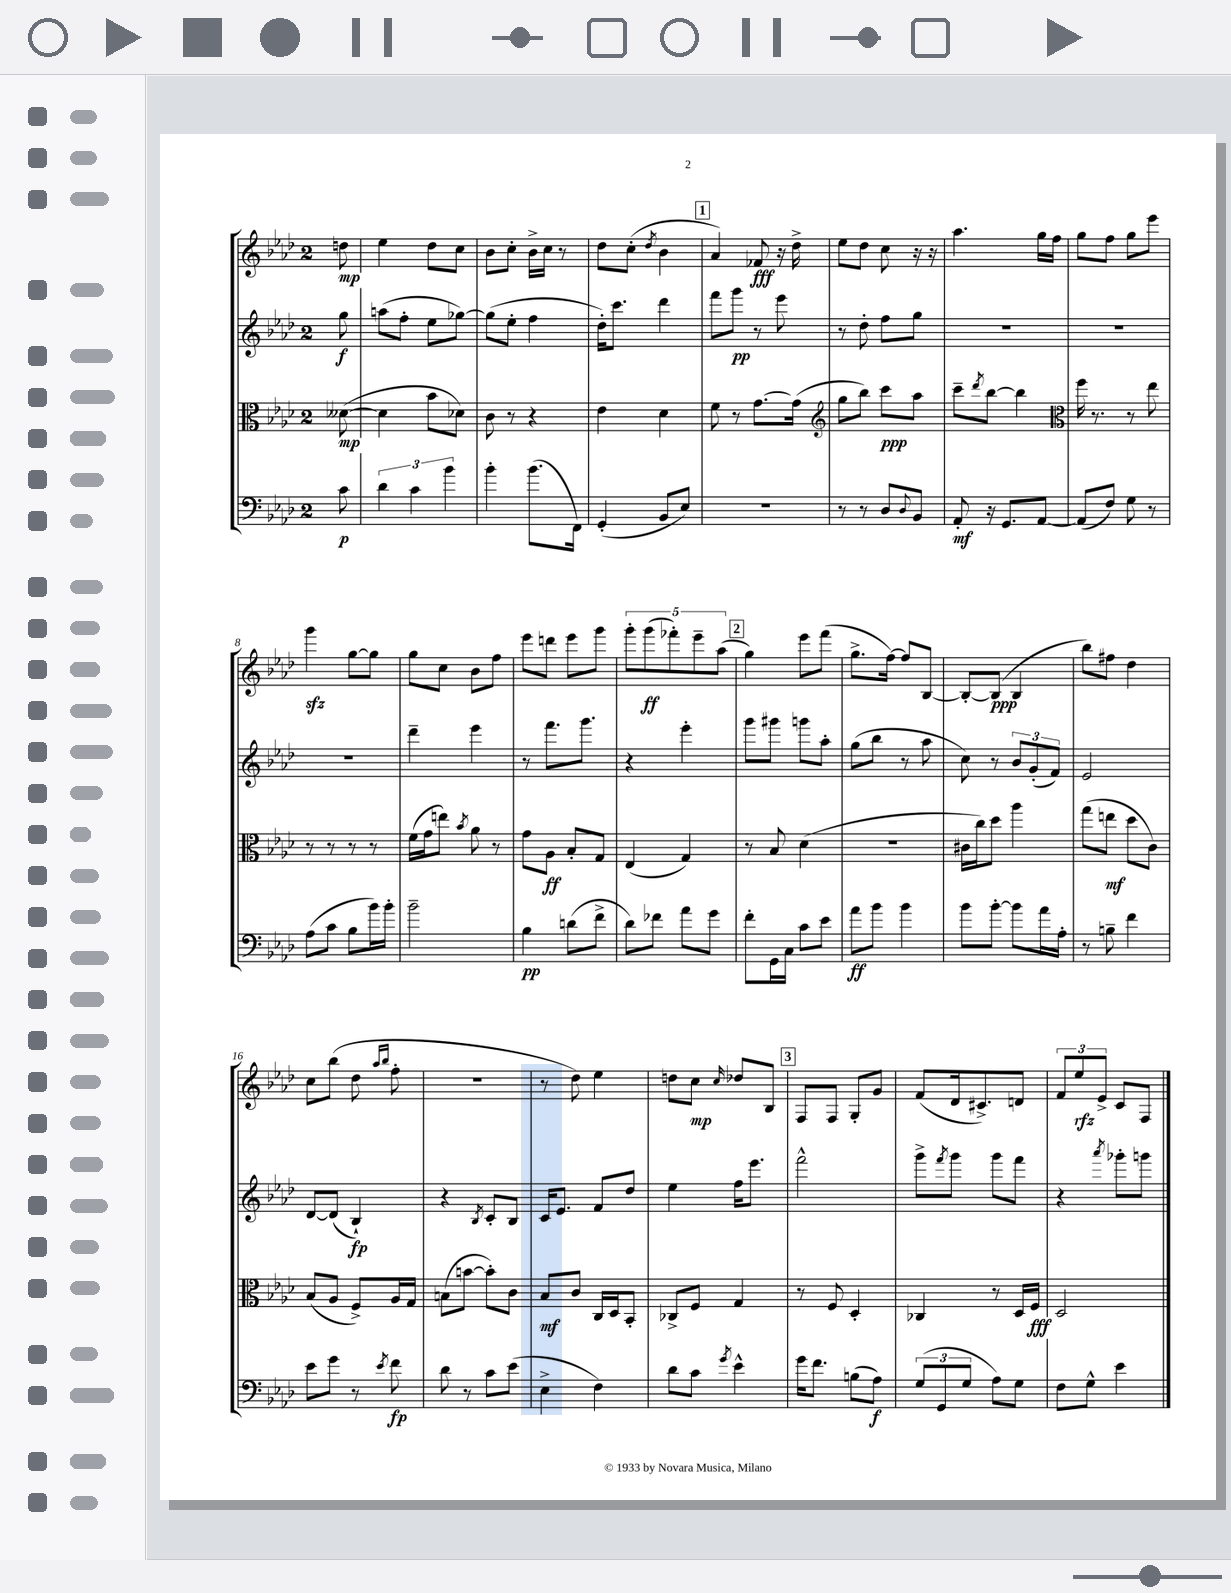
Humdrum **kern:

**kern	**dynam	**kern	**dynam	**kern	**dynam	**kern	**dynam
*part4	*part4	*part3	*part3	*part2	*part2	*part1	*part1
*staff4	*staff4	*staff3	*staff3	*staff2	*staff2	*staff1	*staff1
*clefF4	*	*clefC3	*	*clefG2	*	*clefG2	*
*k[b-e-a-d-]	*	*k[b-e-a-d-]	*	*k[b-e-a-d-]	*	*k[b-e-a-d-]	*
*M2/4	*	*M2/4	*	*M2/4	*	*M2/4	*
=	=	=	=	=	=	=	=
8c\	p	([8d--X\	mp	8gg\	f	8ddn\	mp
=1	=1	=1	=1	=1	=1	=1	=1
6d-\	.	4d--\]	.	(8aan\L	.	4ee-\	.
.	.	.	.	8ff'\J	.	.	.
6c\	.	.	.	.	.	.	.
.	.	8b-\L	.	8ee-\L	.	8dd-\L	.
6b-\	.	.	.	.	.	.	.
.	.	8d-X\J)	.	[8gg-X\J)	.	8cc\J	.
=2	=2	=2	=2	=2	=2	=2	=2
4b-'\	.	8c\	.	(8gg-\L]	.	8b-\L	.
.	.	8r	.	8ee-'\J	.	8cc'\J	.
(8.b-\L	.	4r	.	4ff\	.	16b-^\LL	.
.	.	.	.	.	.	16cc\JJ	.
.	.	.	.	.	.	8r	.
16FF\Jk)	.	.	.	.	.	.	.
=3	=3	=3	=3	=3	=3	=3	=3
(4GG'/	.	4e-\	.	16dd-'\KL)	.	8dd-\L	.
.	.	.	.	8.ccc\J	.	.	.
.	.	.	.	.	.	(8cc'\J	.
.	.	.	.	.	.	8qdd-/	.
8BB-/L	.	4d-\	.	4ddd-\	.	4b-\	.
8E-/J)	.	.	.	.	.	.	.
!!LO:REH:place=s1:t=1
=4	=4	=4	=4	=4	=4	=4	=4
2r	.	8f\	.	8fff\L	.	4a-/)	.
.	.	8r	.	8ggg\J	pp	.	.
.	.	[8.g\L	.	8r	.	8f-X/	fff
.	.	.	.	8eee-\	.	16r	.
.	.	(16g\Jk]	.	.	.	16dd-^\	.
=5	=5	=5	=5	=5	=5	=5	=5
*	*	*clefG2	*	*	*	*	*
8r	.	8gg\L	.	8r	.	8ee-\L	.
8r	.	8bb-\J)	.	8dd-'\	.	8dd-\J	.
8D-/L	.	8ccc\L	ppp	8ff\L	.	8cc\	.
8qqD-/	.	.	.	.	.	.	.
8BB-/J	.	8aa-\J	.	8gg\J	.	16r	.
.	.	.	.	.	.	16r	.
=6	=6	=6	=6	=6	=6	=6	=6
8AA-'/	mf	8ccc~\L	.	2r	.	4.aa-\	.
.	.	8qddd-/	.	.	.	.	.
16r	.	[8bb-\J	.	.	.	.	.
8.GG/L	.	.	.	.	.	.	.
.	.	4bb-\]	.	.	.	.	.
[8AA-/J	.	.	.	.	.	16gg\LL	.
.	.	.	.	.	.	16ff\JJ	.
=7	=7	=7	=7	=7	=7	=7	=7
*	*	*clefC3	*	*	*	*	*
(8AA-/L]	.	16ff\	.	2r	.	8gg\L	.
.	.	8.r	.	.	.	.	.
8F/J)	.	.	.	.	.	8ff\J	.
8G\	.	8r	.	.	.	8gg\L	.
8r	.	8ee-\	.	.	.	8eee-\J	.
!!LO:LB:g=z
=8	=8	=8	=8	=8	=8	=8	=8
(8A-\L	.	8r	.	2r	.	4gggzz\	.
8c\J	.	8r	.	.	.	.	.
8B-\L	.	8r	.	.	.	[8gg\L	.
16b-\L)	.	8r	.	.	.	8gg\J]	.
16b-'\JJ	.	.	.	.	.	.	.
=9	=9	=9	=9	=9	=9	=9	=9
2b-~\	.	(16f\LL	.	4ddd-~\	.	8gg\L	.
.	.	16g\J	.	.	.	.	.
.	.	8een\J)	.	.	.	8cc\J	.
.	.	8qb-/	.	.	.	.	.
.	.	8a-\	.	4eee-\	.	8b-\L	.
.	.	8r	.	.	.	8ff\J	.
=10	=10	=10	=10	=10	=10	=10	=10
4B-\	pp	8g\L	.	8r	.	8eee-\L	.
.	.	8A-\J	ff	8.fff\L	.	8dddn\J	.
(8dn\L	.	8B-'/L	.	.	.	8eee-\L	.
.	.	.	.	8.ggg\J	.	.	.
8f^\J	.	8G/J	.	.	.	8ggg\J	.
=11	=11	=11	=11	=11	=11	=11	=11
8d-\L)	.	(4E-/	.	4r	.	10ggg'\L	.
.	.	.	.	.	.	(10ggg\	ff
8f-X\J	.	.	.	.	.	.	.
.	.	.	.	.	.	10fff-X'\)	.
8a-\L	.	4G/)	.	4eee-'\	.	.	.
.	.	.	.	.	.	10eee-~\	.
8g\J	.	.	.	.	.	.	.
.	.	.	.	.	.	(10aa-\J	.
!!LO:REH:place=s1:t=2
=12	=12	=12	=12	=12	=12	=12	=12
8f'\L	.	8r	.	8ggg\L	.	4gg\)	.
16GG\L	.	8B-/	.	8ggg#X\J	.	.	.
16C\JJ	.	.	.	.	.	.	.
8c\L	.	(4d-\	.	8gggn\L	.	8eee-\L	.
8e-\J	.	.	.	8aa-'\J	.	(8fff\J	.
=13	=13	=13	=13	=13	=13	=13	=13
8a-\L	ff	2r	.	(8gg\L	.	8.gg^\L	.
8b-\J	.	.	.	8bb-\J	.	.	.
.	.	.	.	.	.	[16ff\Jk)	.
4b-\	.	.	.	8r	.	8ff/L]	.
.	.	.	.	8aa-\	.	[8B-/J	.
=14	=14	=14	=14	=14	=14	=14	=14
8b-\L	.	16c#X\LL	.	8cc\)	.	8B-'/L_	.
.	.	16cc\J)	.	.	.	.	.
[8b-'\J	.	8dd-\J	.	8r	.	(8B-/J]	ppp
8b-\L]	.	4aa-\	.	12b-/L	.	4B-/	.
.	.	.	.	(12g'/	.	.	.
16a-\L	.	.	.	.	.	.	.
.	.	.	.	12f/J)	.	.	.
16A-'\JJ	.	.	.	.	.	.	.
=15	=15	=15	=15	=15	=15	=15	=15
8r	.	(8gg\L	.	2e-/	.	8bb-\L)	.
8Bn~\	.	8een\J	mf	.	.	8ff#X\J	.
4f\	.	8dd-\L	.	.	.	4dd-\	.
.	.	8c\J)	.	.	.	.	.
!!LO:LB:g=z
=16	=16	=16	=16	=16	=16	=16	=16
8e-\L	.	(8B-/L	.	[8d-/L	.	8cc\L	.
8g\J	.	8A-/J	.	(8d-/J]	.	(8bb-\J	.
8r	.	8F^/L)	.	4B-`/)	fp	8dd-\	.
.	.	.	.	.	.	16qqaa-/LL	.
8qe-/	.	.	.	.	.	16qqbb-/JJ	.
8f\	fp	16A-/L	.	.	.	8ff'\	.
.	.	16G/JJ	.	.	.	.	.
=17	=17	=17	=17	=17	=17	=17	=17
8d-\	.	(8Bn\L	.	4r	.	2r	.
8r	.	[8bn\J	.	.	.	.	.
.	.	.	.	8qB-/	.	.	.
8c\L	.	8b'\L])	.	8c'/L	.	.	.
(8e-\J	.	8c\J	.	8B-/J	.	.	.
=18	=18	=18	=18	=18	=18	=18	=18
4E-^\	.	8B-/L	mf	16c/KL	.	8r	.
.	.	.	.	8.e-/J	.	.	.
.	.	8c/J	.	.	.	8dd-\)	.
4F\)	.	16C/LL	.	8f/L	.	4ee-\	.
.	.	16D-/J	.	.	.	.	.
.	.	8BB-'/J	.	8dd-/J	.	.	.
=19	=19	=19	=19	=19	=19	=19	=19
8d-\L	.	8C-X^/L	.	4ee-\	.	8ddn\L	.
8c\J	.	8F/J	.	.	.	8cc\J	mp
8qg/	.	.	.	.	.	16qqcc/	.
4e-^^\	.	4G/	.	16ff\KL	.	8dd-X/L	.
.	.	.	.	8.eee-\J	.	.	.
.	.	.	.	.	.	8B-/J	.
!!LO:REH:place=s1:t=3
=20	=20	=20	=20	=20	=20	=20	=20
16g\KL	.	8r	.	2fff^^\	.	8F/L	.
8.f\J	.	.	.	.	.	.	.
.	.	8F/	.	.	.	8F/J	.
(8Bn\L	.	4D-'/	.	.	.	8G'/L	.
8A-\J)	f	.	.	.	.	8g/J	.
=21	=21	=21	=21	=21	=21	=21	=21
(12G/L	.	4C-X/	.	8ggg^\L	.	(8f/L	.
12GG/	.	.	.	.	.	.	.
.	.	.	.	8qfff/	.	.	.
.	.	.	.	8ggg\J	.	16d-/k	.
12G/J	.	.	.	.	.	.	.
.	.	.	.	.	.	8.c#X^/)	.
8A-\L)	.	8r	.	8ggg\L	.	.	.
8G\J	.	16D-/LL	.	8fff\J	.	8dn/J	.
.	.	16F/JJ	fff	.	.	.	.
=22	=22	=22	=22	=22	=22	=22	=22
8F\L	.	2D-/	.	4r	.	12f/L	.
.	.	.	.	.	.	12ee-/	rfz
8G^^\J	.	.	.	.	.	.	.
.	.	.	.	.	.	12e-^/J	.
.	.	.	.	8qaaa-/	.	.	.
4e-\	.	.	.	8ggg-X'\L	.	8c/L	.
.	.	.	.	8gggn\J	.	8F/J	.
==	==	==	==	==	==	==	==
*-	*-	*-	*-	*-	*-	*-	*-
